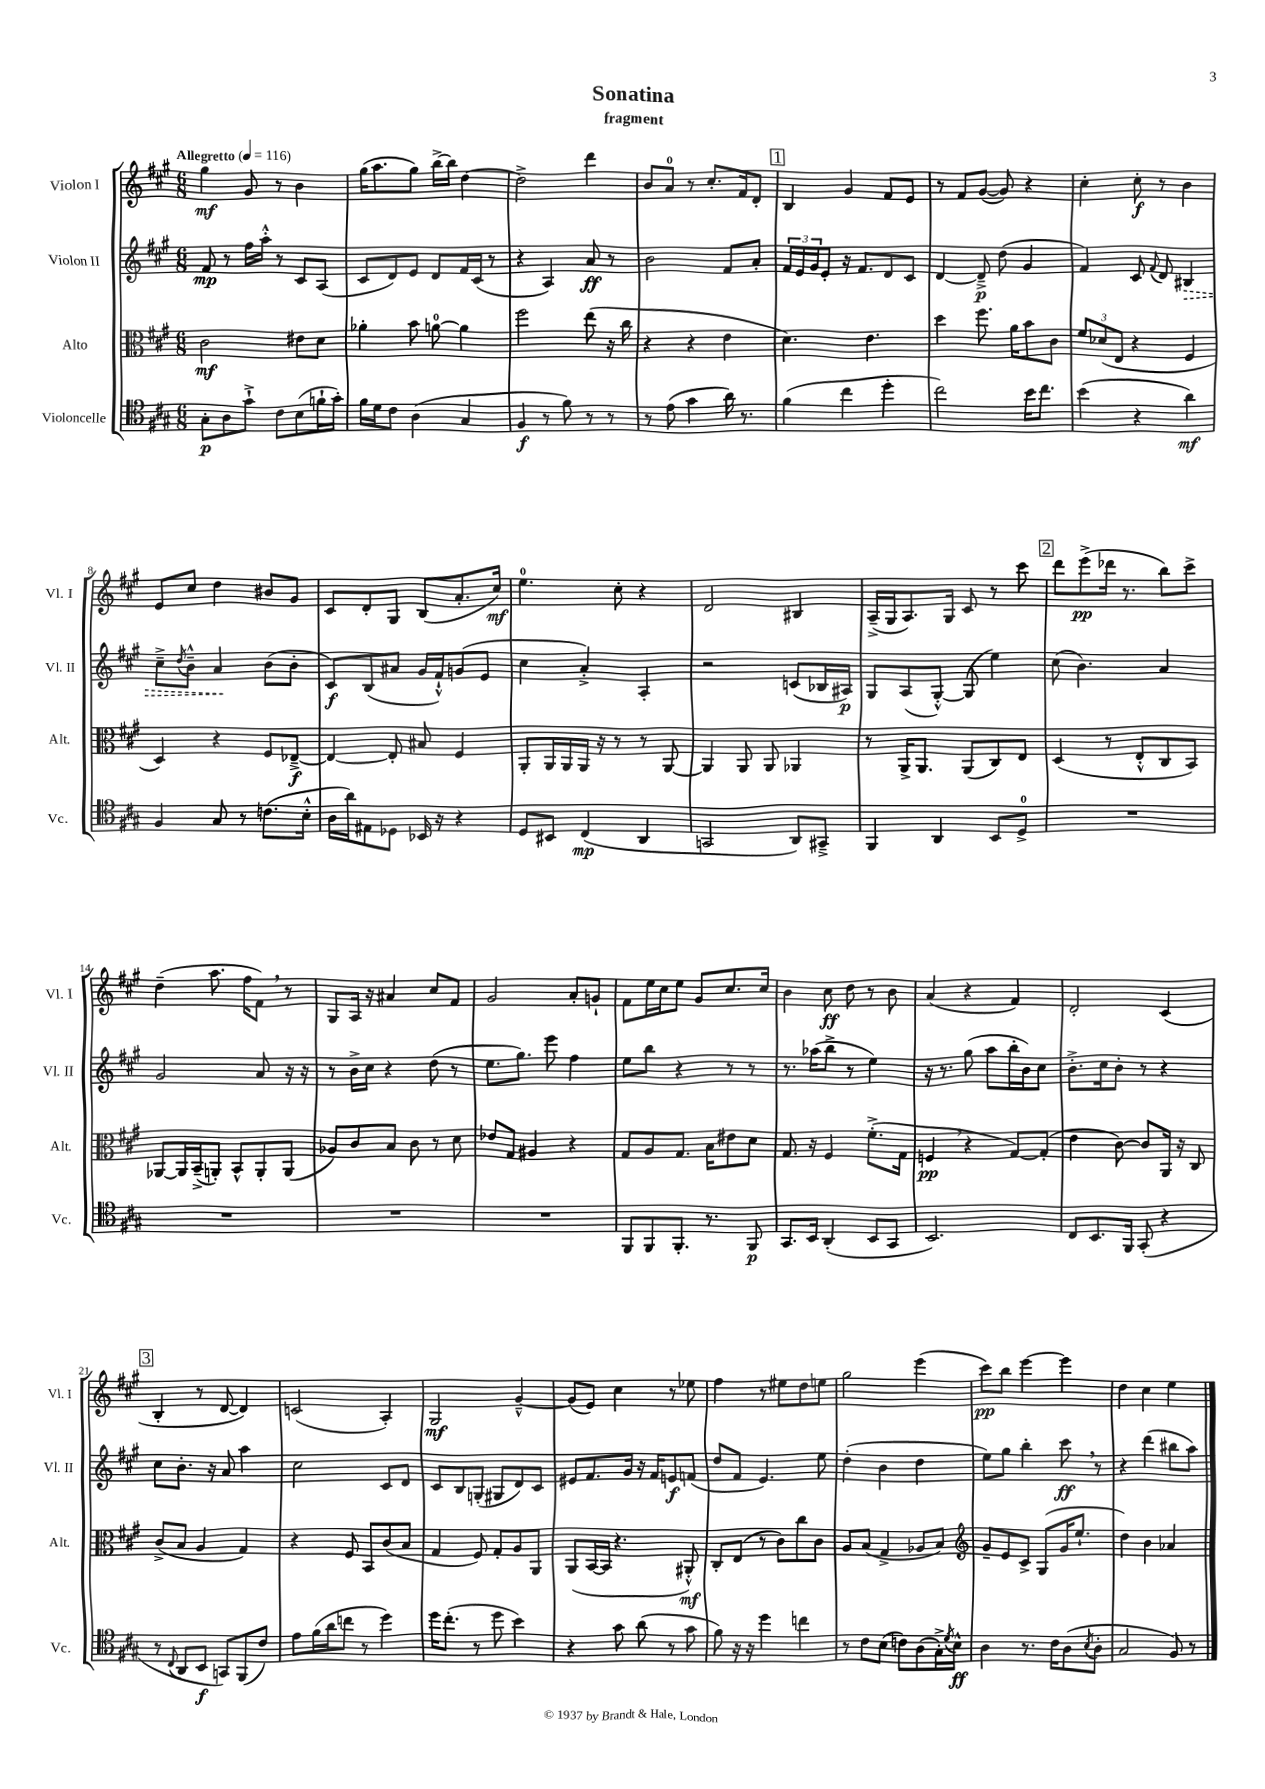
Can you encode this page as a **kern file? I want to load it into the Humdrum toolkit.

**kern	**dynam	**kern	**dynam	**kern	**dynam	**kern	**dynam
*part4	*part4	*part3	*part3	*part2	*part2	*part1	*part1
*staff4	*staff4	*staff3	*staff3	*staff2	*staff2	*staff1	*staff1
*I"Violoncelle	*	*I"Alto	*	*I"Violon II	*	*I"Violon I	*
*I'Vc.	*	*I'Alt.	*	*I'Vl. II	*	*I'Vl. I	*
*clefC4	*	*clefC3	*	*clefG2	*	*clefG2	*
*k[f#c#g#]	*	*k[f#c#g#]	*	*k[f#c#g#]	*	*k[f#c#g#]	*
*M6/8	*	*M6/8	*	*M6/8	*	*M6/8	*
*MM116	*	*MM116	*	*MM116	*	*MM116	*
=1	=1	=1	=1	=1	=1	=1	=1
!	!	!	!	!	!	!LO:TX:a:B:t=Allegretto	!
8G#'\L	p	2c#\	mf	8f#/	mp	4gg#\	mf
8A\	.	.	.	8r	.	.	.
8g#`^\J	.	.	.	16ff#\LL	.	8g#/	.
.	.	.	.	16aa'^^\JJ	.	.	.
8c#\L	.	.	.	8r	.	8r	.
(8B\	.	8e#X\L	.	8c#/L	.	4b\	.
16fn`\L	.	8d\J	.	(8A/J	.	.	.
16g#'\JJ)	.	.	.	.	.	.	.
=2	=2	=2	=2	=2	=2	=2	=2
16f#\LL	.	4a-X'\	.	8c#/L	.	(16gg#\KL	.
16d\J	.	.	.	.	.	8.aa\	.
8c#\J	.	.	.	8d/)	.	.	.
(4A\	.	8b\	.	8e/J	.	8gg#\J)	.
.	.	[8an\	.	8d/L	.	[16bb^\LL	.
.	.	.	.	.	.	16bb\JJ]	.
4G#/	.	4a\]	.	16f#/L	.	[4dd\	.
.	.	.	.	(16c#/JJ	.	.	.
.	.	.	.	8r	.	.	.
=3	=3	=3	=3	=3	=3	=3	=3
4F#/	f	2ff#\	.	4r	.	2dd^\]	.
8r	.	.	.	4A/)	.	.	.
8f#\)	.	.	.	.	.	.	.
8r	.	(8ee\	.	8a/	ff	4ddd\	.
8r	.	16r	.	8r	.	.	.
.	.	16cc#\	.	.	.	.	.
=4	=4	=4	=4	=4	=4	=4	=4
8r	.	4r	.	2b\	.	8b/L	.
(8e\	.	.	.	.	.	8a/J	.
4g#\	.	4r	.	.	.	8r	.
.	.	.	.	.	.	8.cc#'/L	.
16a\)	.	4e\	.	8f#/L	.	.	.
8.r	.	.	.	.	.	16f#/k	.
.	.	.	.	8a'/J	.	8d'/J	.
!!LO:REH:place=s1:t=1
=5	=5	=5	=5	=5	=5	=5	=5
(4f#\	.	4.d\)	.	24f#/LL	.	4B/	.
.	.	.	.	24e/	.	.	.
.	.	.	.	24g#/J	.	.	.
.	.	.	.	8e'/J	.	.	.
4cc#\	.	.	.	16r	.	4g#/	.
.	.	.	.	8.f#/L	.	.	.
.	.	4.e\	.	.	.	.	.
4dd'\	.	.	.	8d/	.	8f#/L	.
.	.	.	.	8c#/J	.	8e/J	.
=6	=6	=6	=6	=6	=6	=6	=6
2cc#\)	.	4dd\	.	[4d/	.	8r	.
.	.	.	.	.	.	8f#/L	.
.	.	8.ff#\	.	8d~^/]	p	([8g#/J	.
.	.	.	.	(8dd\	.	8g#/])	.
.	.	16a\KL	.	.	.	.	.
16b\KL	.	8b\	.	4g#/	.	4r	.
8.cc#\J	.	.	.	.	.	.	.
.	.	8c#\J	.	.	.	.	.
=7	=7	=7	=7	=7	=7	=7	=7
(4b\	.	12f#/L	.	4f#/)	.	4cc#'\	.
.	.	(12d-X/	.	.	.	.	.
.	.	12E/J	.	.	.	.	.
4r	.	4r	.	8c#/	.	8cc#'\	f
.	.	.	.	8qqf#/	.	.	.
.	.	.	.	8d/	.	8r	.
!	!	!	!	!	!LO:HP:b	!	!
4a\)	mf	4F#/	.	4B#X/	>	4b\	.
!!LO:LB:g=z
=8	=8	=8	=8	=8	=8	=8	=8
4F#/	.	4D/)	.	8cc#~^\L	.	8e/L	.
.	.	.	.	8qdd/	.	.	.
.	.	.	.	8b~^^\J	.	8cc#/J	.
8G#/	.	4r	.	4a/	.	4dd\	.
8r	.	.	.	.	.	.	.
(8.cn\L	.	8F#/L	.	(8b\L	]	8b#X/L	.
.	.	[8E-X~^/J	f	8b'\J	.	8g#/J	.
16B'^^\Jk	.	.	.	.	.	.	.
=9	=9	=9	=9	=9	=9	=9	=9
16A\LL	.	4E-/_	.	8c#/L)	f	8c#/L	.
16a\J)	.	.	.	.	.	.	.
8E#X\	.	.	.	(8B/	.	8d'/	.
8D-X\J	.	8E-'/]	.	8a#X/J	.	8G#/J	.
16BB-X/	.	8B#X/	.	16g#/LL	.	(8B/L	.
16r	.	.	.	16f#`^^/J)	.	.	.
4r	.	4F#/	.	(8gn/	.	8.a'/	.
.	.	.	.	8e/J	.	.	.
.	.	.	.	.	.	16cc#/Jk)	mf
=10	=10	=10	=10	=10	=10	=10	=10
8D/L	.	8AA'/L	.	4cc#\	.	4.ee\	.
8BB#X/J	.	16AA/L	.	.	.	.	.
.	.	16AA/	.	.	.	.	.
(4C#/	mp	16AA/JJ	.	4a'^/)	.	.	.
.	.	16r	.	.	.	.	.
.	.	8r	.	.	.	8cc#'\	.
4AA/	.	8r	.	4A'/	.	4r	.
.	.	[8AA/	.	.	.	.	.
=11	=11	=11	=11	=11	=11	=11	=11
2GGn/	.	4AA/]	.	2r	.	2d/	.
.	.	8AA/	.	.	.	.	.
.	.	8AA/	.	.	.	.	.
8AA/L)	.	4AA-X/	.	(8cn/L	.	4B#X/	.
8GG#X~^/J	.	.	.	16B-X/L	.	.	.
.	.	.	.	16A#X/JJ)	p	.	.
=12	=12	=12	=12	=12	=12	=12	=12
4FF#/	.	8r	.	8G#/L	.	(16A~^/LL	.
.	.	.	.	.	.	16G#/J	.
.	.	16AA^/KL	.	(8A/	.	8.A/)	.
.	.	8.AA/J	.	.	.	.	.
4AA/	.	.	.	[8G#'^^/J)	.	.	.
.	.	.	.	.	.	16G#/Jk	.
.	.	(8AA/L	.	(8G#/]	.	8c#/	.
8BB/L	.	8C#/)	.	4ee\)	.	8r	.
8D^/J	.	8E/J	.	.	.	8ccc#\	.
!!LO:REH:place=s1:t=2
=13	=13	=13	=13	=13	=13	=13	=13
2.r	.	(4D/	.	(8cc#\	.	8ddd\L	.
.	.	.	.	4.b\)	.	(8eee^\	pp
.	.	8r	.	.	.	16ddd-X\Jk	.
.	.	.	.	.	.	8.r	.
.	.	8E'^^/L	.	.	.	.	.
.	.	8C#/	.	4a/	.	8bb\L)	.
.	.	8BB/J)	.	.	.	8ccc#^\J	.
!!LO:LB:g=z
=14	=14	=14	=14	=14	=14	=14	=14
2.r	.	[8AA-X/L	.	2g#/	.	(4dd~\	.
.	.	16AA-/L]	.	.	.	.	.
.	.	(16BB~^/J	.	.	.	.	.
.	.	8AAn'/J)	.	.	.	8.aa\	.
.	.	8BB^^/L	.	.	.	.	.
.	.	.	.	.	.	16ff#\KL	.
.	.	8AA'/	.	8a/	.	8f#,\J)	.
.	.	(8AA/J	.	16r	.	8r	.
.	.	.	.	16r	.	.	.
=15	=15	=15	=15	=15	=15	=15	=15
2.r	.	8A-X/L)	.	8r	.	8G#/L	.
.	.	8c#/	.	16b^\LL	.	16A/Jk	.
.	.	.	.	16cc#\JJ	.	16r	.
.	.	8B/J	.	4r	.	4a#X/	.
.	.	8c#\	.	.	.	.	.
.	.	8r	.	(8dd\	.	8cc#/L	.
.	.	8d\	.	8r	.	8f#/J	.
=16	=16	=16	=16	=16	=16	=16	=16
2.r	.	8e-X/L	.	8.ee\L	.	2g#/	.
.	.	8G#/J	.	.	.	.	.
.	.	.	.	8.gg#\J)	.	.	.
.	.	4A#X/	.	.	.	.	.
.	.	.	.	8eee\	.	.	.
.	.	4r	.	4ff#\	.	8a'/L	.
.	.	.	.	.	.	8gn`/J	.
=17	=17	=17	=17	=17	=17	=17	=17
8FF#/L	.	8G#/L	.	8ee\L	.	8f#\L	.
8FF#/	.	8A/	.	8bb\J	.	16ee\L	.
.	.	.	.	.	.	16cc#\J	.
8.FF#'/J	.	8.G#/J	.	4r	.	8ee\J	.
.	.	.	.	.	.	8g#/L	.
8.r	.	16B\KL	.	.	.	.	.
.	.	8e#X\	.	8r	.	8.cc#/	.
8FF#/	p	8d\J	.	8r	.	.	.
.	.	.	.	.	.	16cc#/Jk	.
=18	=18	=18	=18	=18	=18	=18	=18
8.GG#/L	.	8.G#/	.	8.r	.	4b\	.
16BB/Jk	.	16r	.	(16aa-X\KL	.	.	.
(4AA'/	.	4F#/	.	8bb^\J	.	8cc#\	ff
.	.	.	.	8r	.	8dd\	.
8BB/L	.	(8.f#'^\L	.	4ee\)	.	8r	.
8GG#/J	.	.	.	.	.	8b\	.
.	.	16G#\Jk	.	.	.	.	.
=19	=19	=19	=19	=19	=19	=19	=19
2.BB/)	.	4Fn,/	pp	16r	.	(4a/	.
.	.	.	.	8.r	.	.	.
.	.	4r	.	(8gg#\	.	4r	.
.	.	.	.	8aa\L	.	.	.
.	.	[8G#/L)	.	16bb'\L	.	4f#/)	.
.	.	.	.	16b\J)	.	.	.
.	.	(8G#'/J]	.	8cc#\J	.	.	.
=20	=20	=20	=20	=20	=20	=20	=20
8C#/L	.	4e\	.	8.b'^\L	.	2d'/	.
8.BB/	.	.	.	.	.	.	.
.	.	.	.	16cc#\k	.	.	.
.	.	[8c#\)	.	8b'\J	.	.	.
16FF#/Jk	.	.	.	.	.	.	.
(8GG#'/	.	8c#/L]	.	8r	.	.	.
4r	.	16AA/Jk	.	4r	.	(4c#/	.
.	.	16r	.	.	.	.	.
.	.	8C#/	.	.	.	.	.
!!LO:LB:g=z
!!LO:REH:place=s1:t=3
=21	=21	=21	=21	=21	=21	=21	=21
8r	.	(8c#^/L	.	8cc#\L	.	4B'/	.
8qqC#/	.	.	.	.	.	.	.
8AA/L	.	8B/J	.	8.b'\J	.	.	.
8BB/J	f	4A/	.	.	.	8r	.
.	.	.	.	16r	.	.	.
8GGn/L)	.	.	.	8a/	.	[8d/	.
(8FF#/	.	4G#/)	.	4aa\	.	4d/])	.
8c#/J)	.	.	.	.	.	.	.
=22	=22	=22	=22	=22	=22	=22	=22
8e\L	.	4r	.	2cc#\	.	(2cn/	.
(16f#\L	.	.	.	.	.	.	.
16a\J	.	.	.	.	.	.	.
8ccn\J	.	8F#/	.	.	.	.	.
8r	.	8BB/L	.	.	.	.	.
4dd\)	.	(8c#/	.	8c#/L	.	4A'/)	.
.	.	8B/J	.	8d/J	.	.	.
=23	=23	=23	=23	=23	=23	=23	=23
16dd\KL	.	4G#/	.	8c#/L	.	2G#/	mf
(8.cc#'\J	.	.	.	.	.	.	.
.	.	.	.	8B/	.	.	.
8r	.	8F#/)	.	(8Gn'/J	.	.	.
8dd\	.	8G#'/L	.	8G#X/L	.	.	.
4b\)	.	8A/	.	8d/)	.	[4g#~^^/	.
.	.	8AA/J	.	8c#/J	.	.	.
=24	=24	=24	=24	=24	=24	=24	=24
4r	.	(8AA/L	.	8e#X/L	.	(8g#/L]	.
.	.	[16BB/L	.	8.f#/	.	8e/J)	.
.	.	16BB/JJ]	.	.	.	.	.
8g#\	.	4.r	.	.	.	4cc#\	.
.	.	.	.	16g#/Jk	.	.	.
(8a\	.	.	.	16r	.	.	.
.	.	.	.	16f#/KL	.	.	.
8r	.	.	.	8en/	f	8r	.
8g#\	.	8AA#X'^^/)	mf	(8fn/J	.	8ee-X\	.
=25	=25	=25	=25	=25	=25	=25	=25
8f#\)	.	8C#'/L	.	8dd/L	.	4ff#\	.
16r	.	(8E/J	.	8f#/J	.	.	.
16r	.	.	.	.	.	.	.
4dd\	.	8r	.	4.e/)	.	8r	.
.	.	8c#\L)	.	.	.	8ee#X\L	.
4ccn\	.	8cc#\	.	.	.	8dd\	.
.	.	8c#\J	.	8ee\	.	8een\J	.
=26	=26	=26	=26	=26	=26	=26	=26
8r	.	8A/L	.	(4dd'\	.	2gg#\	.
8c#\L	.	(8B/J	.	.	.	.	.
(8B\J	.	4G#^/	.	4b\	.	.	.
8cn\L)	.	.	.	.	.	.	.
(8A\	.	8A-X/L	.	4dd\	.	(4eee\	.
16G#'^\L)	.	8B/J)	.	.	.	.	.
8qd/	.	.	.	.	.	.	.
16B^^\JJ	ff	.	.	.	.	.	.
=27	=27	=27	=27	=27	=27	=27	=27
*	*	*clefG2	*	*	*	*	*
4A\	.	8g#~/L	.	8ee\L)	.	8ccc#\L)	pp
.	.	8e/	.	8gg#\J	.	8bb\J	.
8.r	.	8c#^/J	.	4bb'\	.	[4eee\	.
.	.	(8G#/L	.	.	.	.	.
16c#\KL	.	.	.	.	.	.	.
(8A\	.	16g#/K	.	8ccc#,\	ff	4eee\]	.
.	.	8.ee`/J	.	.	.	.	.
8qB/	.	.	.	.	.	.	.
8A'\J	.	.	.	8r	.	.	.
=28	=28	=28	=28	=28	=28	=28	=28
2G#/	.	4dd\)	.	4r	.	4dd\	.
.	.	4b\	.	(4ddd\	.	4cc#\	.
8F#/)	.	4a-X/	.	8bb#X\L	.	4ee\	.
8r	.	.	.	8aa\J)	.	.	.
==	==	==	==	==	==	==	==
*-	*-	*-	*-	*-	*-	*-	*-
